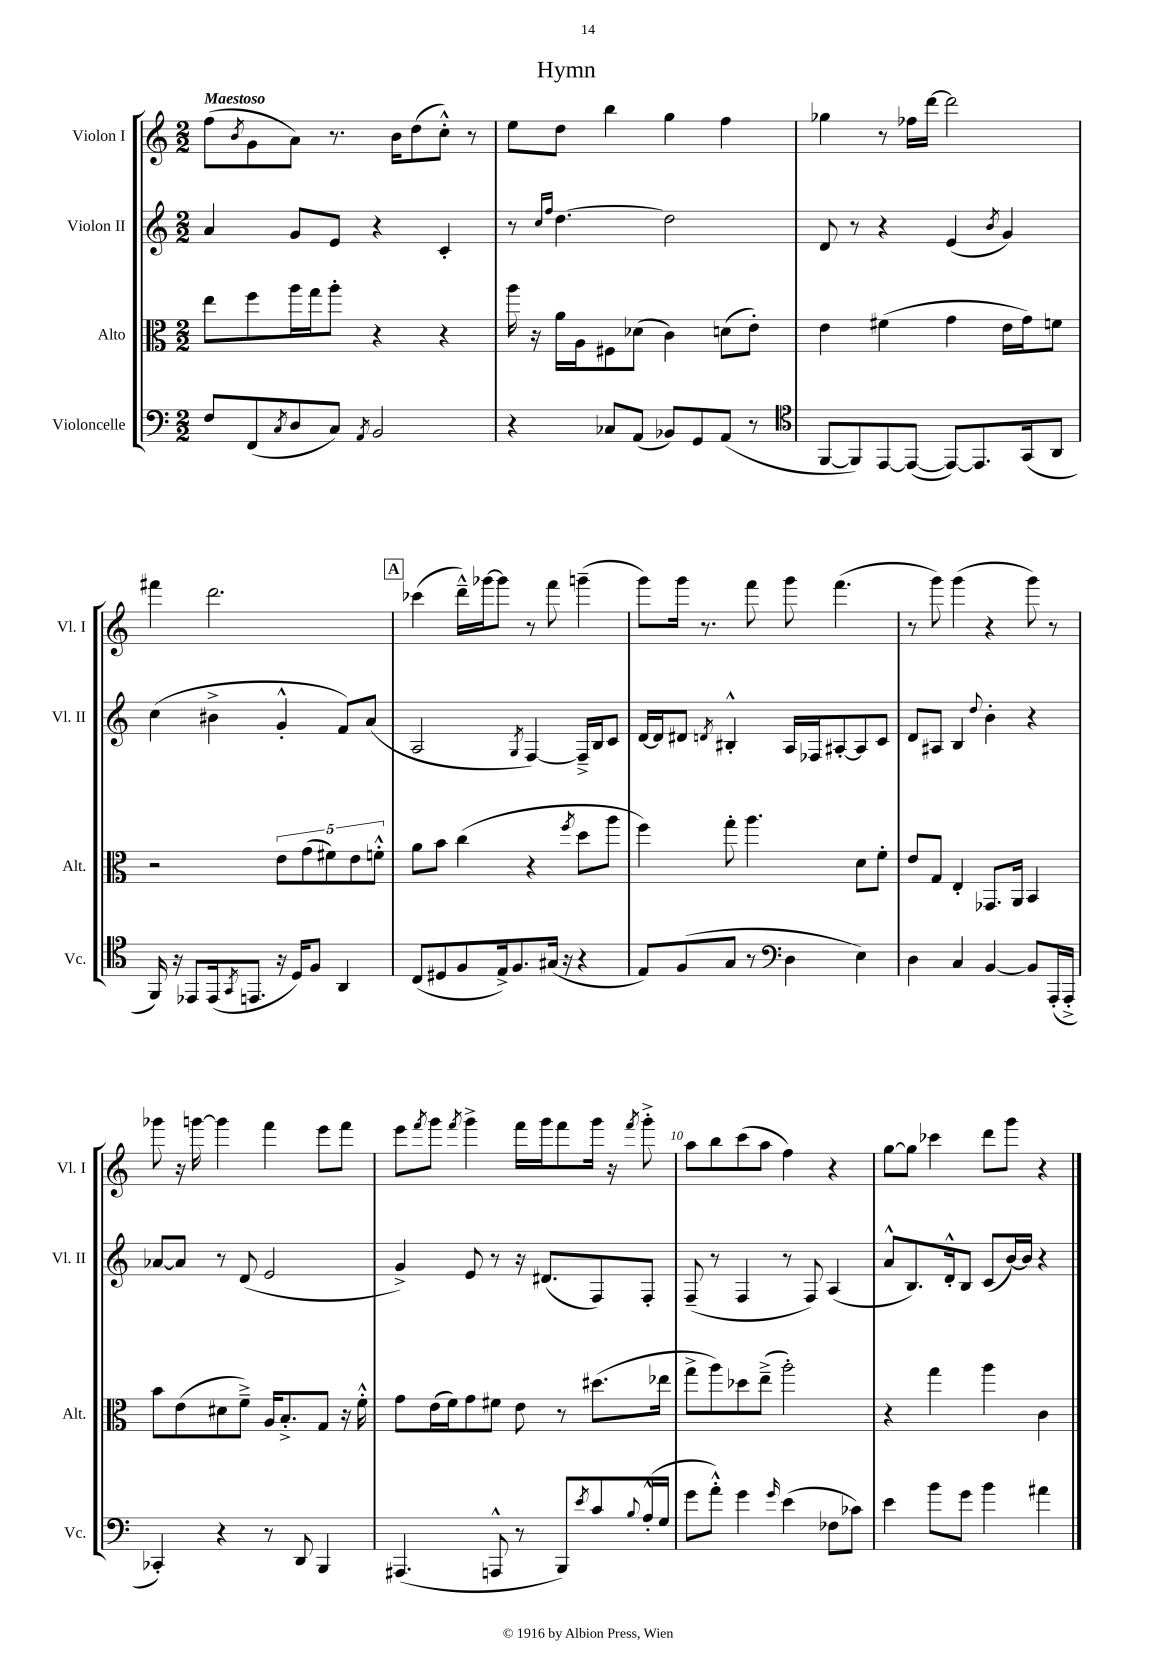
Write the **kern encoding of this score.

**kern	**kern	**kern	**kern
*part4	*part3	*part2	*part1
*staff4	*staff3	*staff2	*staff1
*I"Violoncelle	*I"Alto	*I"Violon II	*I"Violon I
*I'Vc.	*I'Alt.	*I'Vl. II	*I'Vl. I
*clefF4	*clefC3	*clefG2	*clefG2
*k[]	*k[]	*k[]	*k[]
*M2/2	*M2/2	*M2/2	*M2/2
=1	=1	=1	=1
!	!	!	!LO:TX:a:B:t=Maestoso
8F/L	8ee\L	4a/	(8ff\L
.	.	.	8qb/
(8FF/	8ff\	.	8g\
8qC/	.	.	.
8D/	16aa\L	8g/L	8a\J)
.	16gg\J	.	.
8C/J)	8aa'\J	8e/J	8.r
8qAA/	.	.	.
2BB/	4r	4r	.
.	.	.	16b\KL
.	.	.	(8dd\
.	4r	4c'/	8cc'^^\J)
.	.	.	8r
=2	=2	=2	=2
4r	16aa\	8r	8ee\L
.	16r	.	.
.	.	16qqcc/LL	.
.	.	16qqff/JJ	.
.	16a\LL	[4.dd\	8dd\J
.	16A\J	.	.
8C-X/L	8F#X\	.	4bb\
(8AA/J	(8d-X\J	.	.
8BB-X/L)	4c\)	2dd\]	4gg\
8GG/	.	.	.
(8AA/J	(8dn\L	.	4ff\
8r	8e'\J)	.	.
=3	=3	=3	=3
*clefC4	*	*	*
[8FF/L	4e\	8d/	4gg-X\
8FF/])	.	8r	.
[8EE/	(4f#X\	4r	8r
(8EE/J_	.	.	16ff-X\LL
.	.	.	[16ddd\JJ
8EE/L_)	4g\	(4e/	2ddd\]
8.EE/]	.	.	.
.	.	8qb/	.
.	16e\LL	4g/)	.
(16GG/k	16g\J)	.	.
8AA/J	8fn\J	.	.
!!LO:LB:g=z
=4	=4	=4	=4
16FF/)	2r	(4cc\	4fff#X\
16r	.	.	.
8EE-X/L	.	.	.
(16EE-/k	.	4b#X^\	2.ddd\
8qGG/	.	.	.
8.EEn/J	.	.	.
16r	10e\L	4g'^^/	.
16D/KL)	.	.	.
.	(10g\	.	.
8F/J	.	.	.
.	10f#X\)	.	.
4AA/	.	8f/L)	.
.	10e\	.	.
.	.	(8a/J	.
.	10fn'^^\J	.	.
!!LO:REH:place=s1:t=A
=5	=5	=5	=5
(8C/L	8a\L	2A/	(4ccc-X\
8D#X/	8b\J	.	.
8F/	(4cc\	.	16ddd~^^\LL)
.	.	.	[16ggg-X\J
16E^/k)	.	.	8ggg-\J]
8.F/	.	.	.
.	.	8qG/	.
.	4r	[4F/)	8r
(16G#X/Jk	.	.	8fff\
16r	.	.	.
.	8qff/	.	.
4r	8dd\L	16F~^/LL]	(4gggn~\
.	.	16B/J	.
.	8aa\J	8c/J	.
=6	=6	=6	=6
8E/L)	4ff\)	[16d/LL	8ggg\L)
.	.	16d/J]	.
(8F/	.	8d#X/J	16ggg\Jk
.	.	.	8.r
.	.	8qdn/	.
8G/J	8gg'\	4B#X'^^/	.
8r	4.aa\	.	8fff\
*clefF4	*	*	*
4D\	.	16A/LL	8ggg\
.	.	16F-X/J	.
.	.	[8A#X'/	(4.fff\
4E\)	8d\L	8A#/]	.
.	8f'\J	8c/J	.
=7	=7	=7	=7
4D\	8e/L	8d/L	8r
.	8G/J	8A#X/J	8ggg\)
4C/	4E'/	4B/	(4ggg\
.	.	8qqdd/	.
[4BB/	8.GG-X/L	4b'\	4r
.	16AA/Jk	.	.
8BB/L]	4BB/	4r	8ggg\)
(16AAA'/L	.	.	8r
16AAA'^/JJ	.	.	.
!!LO:LB:g=z
=8	=8	=8	=8
4CC-X'/)	8b\L	[8a-X/L	8ggg-X\
.	(8e\	8a-/J]	16r
.	.	.	[16gggn\
4r	8d#X\	8r	4ggg\]
.	8f~^\J)	(8d/	.
8r	16A/KL	2e/	4fff\
.	8.B'^/	.	.
8DD/	.	.	.
4BBB/	8G/J	.	8eee\L
.	16r	.	8fff\J
.	16f'^^\	.	.
=9	=9	=9	=9
(4.AAA#X/	8g\L	4g^/)	8eee\L
.	.	.	8qfff/
.	(16e\L	.	8ggg\J
.	16f\J)	.	.
.	.	.	8qfff/
.	8g\	8e/	4ggg^\
8AAAn^^/	8f#X\J	8r	.
8r	8e\	16r	16fff\LL
.	.	(8.d#X/L	16ggg\J
8BBB/L)	8r	.	8fff\
8qe/	.	.	.
8c/	(8.dd#X\L	8F/)	16ggg\Jk
.	.	.	16r
8qqB/	.	.	8qfff/
(16A'^^/L	.	8F'/J	8ggg'^\
16G/JJ	16ee-X\Jk	.	.
=10	=10	=10	=10
8g\L	8gg^\L	(8F~/	8aa\L
8a'^^\J)	8aa\)	8r	8bb\
4g\	8dd-X\	4F/	(8ccc\
.	(8ee~^\J	.	8aa\J
16qqg/	.	.	.
(4e\	2aa'\)	8r	4ff\)
.	.	8F/)	.
8F-X\L	.	(4A/	4r
8c-X\J)	.	.	.
=11	=11	=11	=11
4e\	4r	8a^^/L	[8gg\L
.	.	8.B/)	8gg\J]
8b\L	4gg\	.	4ccc-X\
.	.	16d'^^/k	.
8g\J	.	8B/J	.
4b\	4aa\	(8c/L	8ddd\L
.	.	[16b/L)	8ggg\J
.	.	16b/JJ]	.
4a#X\	4c\	4r	4r
==	==	==	==
*-	*-	*-	*-
